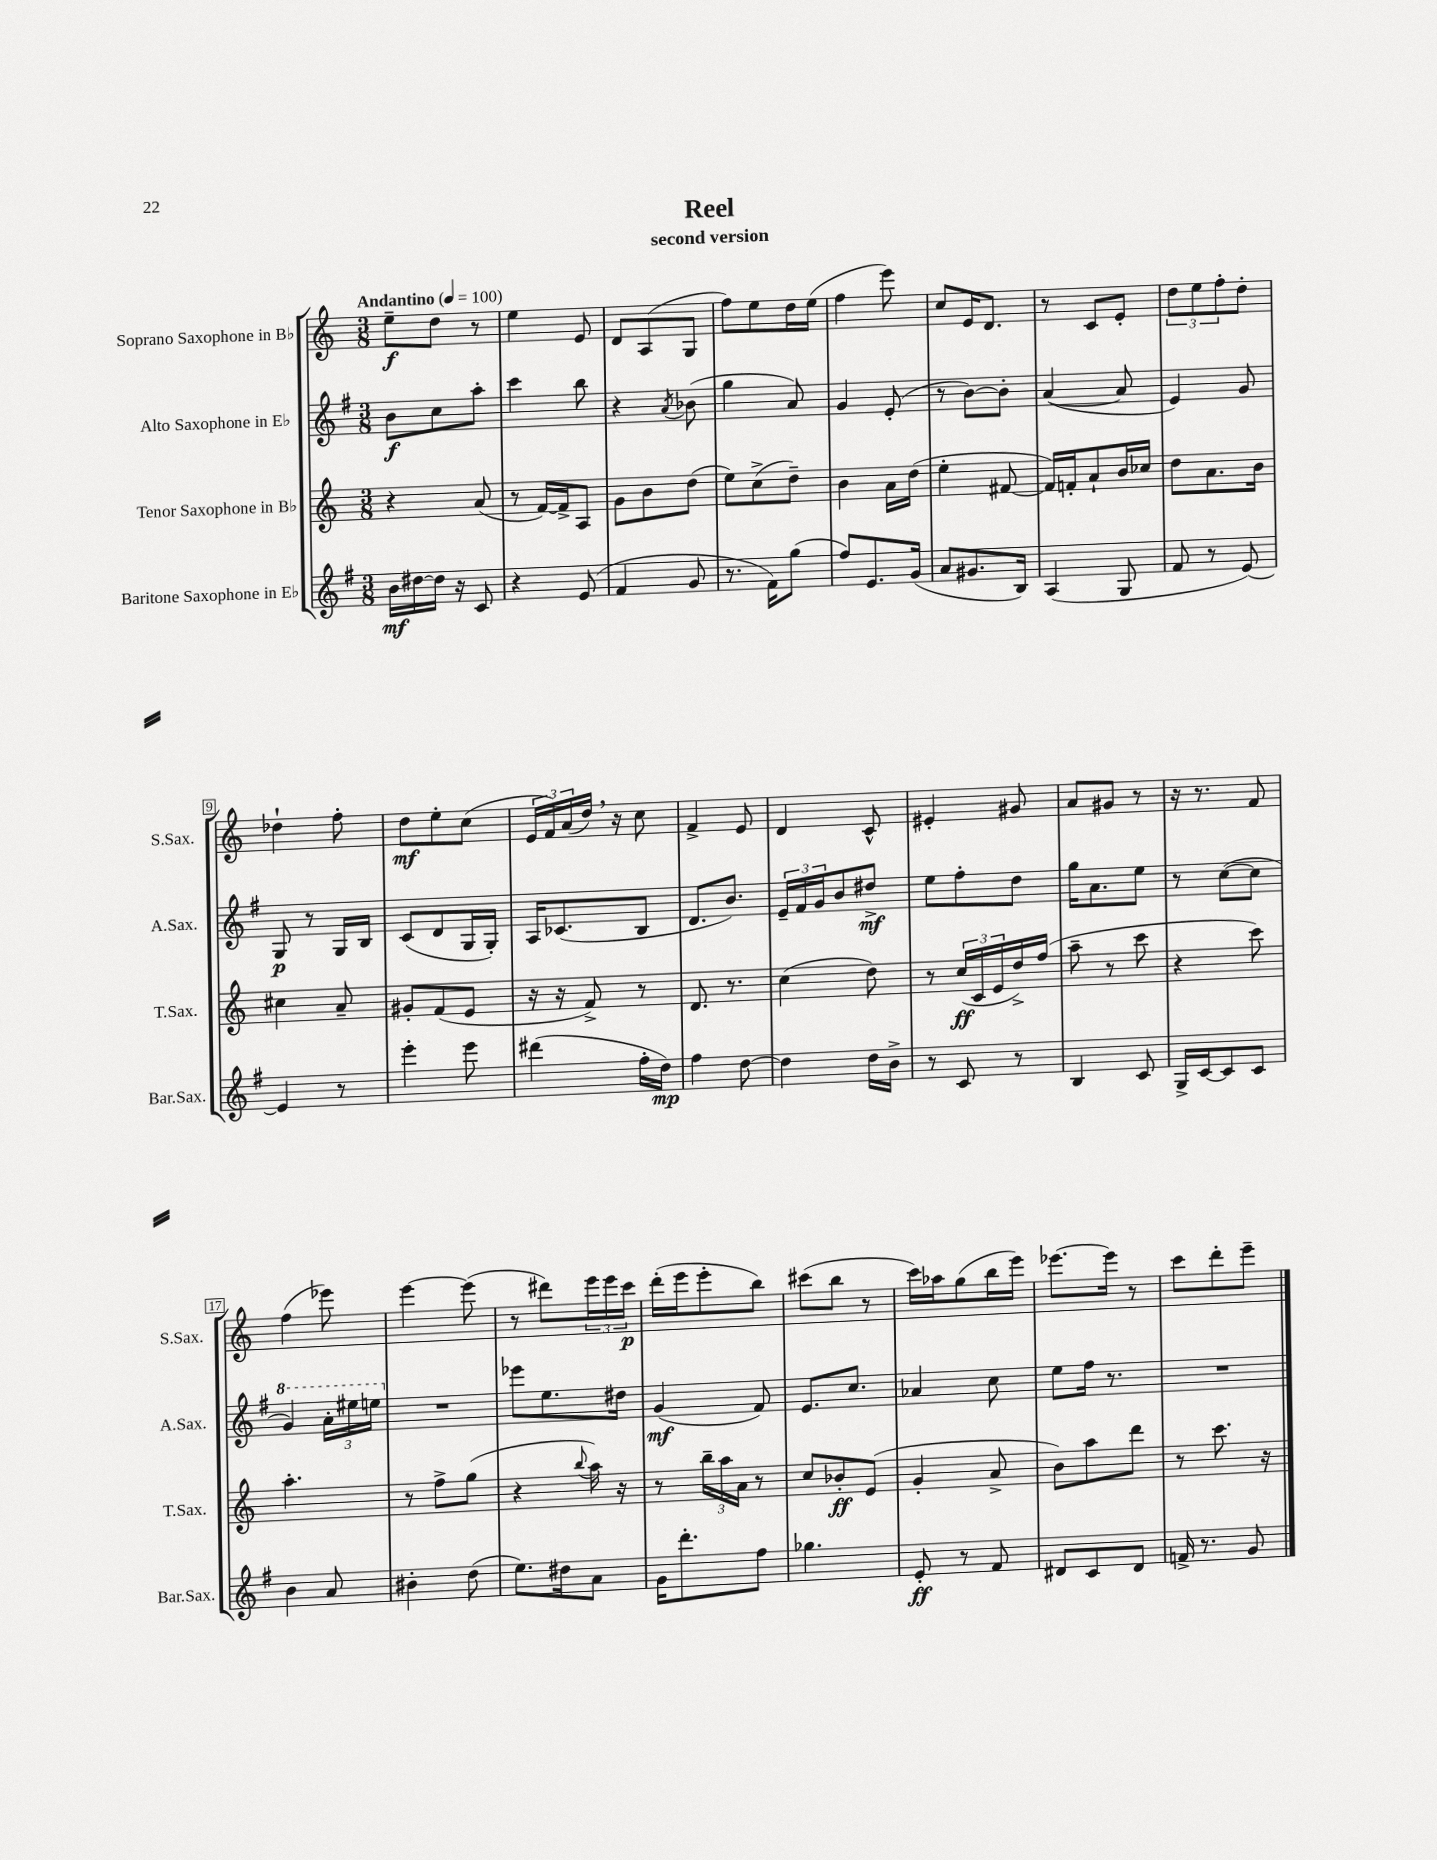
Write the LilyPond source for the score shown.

\header { title = "Reel" subtitle = "second version" }
<<
\new StaffGroup <<
\new Staff = "s0" \with { instrumentName = "Soprano Saxophone in Bb" shortInstrumentName = "S.Sax." } {
    \clef treble \key c \major \numericTimeSignature \time 3/8 \tempo "Andantino" 4 = 100
    e''8--\f d''8 r8 |
    e''4 e'8 |
    d'8 a8( g8 |
    f''8) e''8 d''16 e''16( |
    f''4 e'''8) |
    c''8 e'16 d'8. |
    r8 c'8 e'8-. |
    \tuplet 3/2 { d''8 e''8 f''8-. } d''8-. |
    des''4-! f''8-. |
    d''8\mf e''8-. c''8( |
    \tuplet 3/2 { e'16 f'16) a'16( } d''16) \breathe r16 c''8 |
    f'4-> e'8 |
    d'4 c'8-^ |
    eis'4-. gis'8 |
    a'8 gis'8 r8 |
    r16 r8. f'8 |
    f''4( ees'''8) |
    e'''4~ e'''8( |
    r8 dis'''8) \tuplet 3/2 { e'''16 e'''16 c'''16\p } |
    d'''16-.( e'''16 e'''8-. b''8) |
    cis'''8( b''8 r8 |
    c'''16) aes''16 g''8( b''16 e'''16) |
    ees'''8.~ ees'''16 r8 |
    c'''8 d'''8-. e'''8-- \bar "|." |
}
\new Staff = "s1" \with { instrumentName = "Alto Saxophone in Eb" shortInstrumentName = "A.Sax." } {
    \clef treble \key g \major \numericTimeSignature \time 3/8
    b'8\f c''8 a''8-. |
    c'''4 b''8 |
    r4 \acciaccatura { a'8 } bes'8( |
    g''4 a'8) |
    g'4 e'8-.( |
    r8 b'8~) b'8-. |
    a'4~( a'8 |
    e'4) g'8 |
    g8\p r8 g16 b16 |
    c'8( d'8 g16 g16-.) |
    a16 ces'8.( b8 |
    d'8. b'8.) |
    \tuplet 3/2 { e'16-- fis'16 g'16 } b'8 dis''8->\mf |
    e''8 fis''8-. d''8 |
    g''16 a'8. e''8 |
    r8 c''8~( c''8 |
    \ottava #1 g''4) \tuplet 3/2 { a''16-. eis'''16 e'''16 \ottava #0 } |
    R4. |
    ees'''8 e''8. dis''16 |
    g'4\mf( fis'8) |
    e'8. c''8. |
    aes'4 c''8 |
    e''8 fis''16 r8. |
    R4. \bar "|." |
}
\new Staff = "s2" \with { instrumentName = "Tenor Saxophone in Bb" shortInstrumentName = "T.Sax." } {
    \clef treble \key c \major \numericTimeSignature \time 3/8
    r4 a'8( |
    r8 f'16~) f'16-> a8 |
    g'8 b'8 d''8( |
    e''8) c''8->( d''8--) |
    b'4 a'16 d''16( |
    e''4-. fis'8~ |
    fis'16) f'16-. a'8-! b'16 ces''16 |
    d''8 a'8. b'16 |
    cis''4 a'8-- |
    gis'8-. f'8( e'8 |
    r16 r16 f'8->) r8 |
    d'8. r8. |
    c''4( d''8) |
    r8 \tuplet 3/2 { c''16\ff( c'16 e'16 } d''16->) f''16( |
    a''8-- r8 c'''8 |
    r4 c'''8) |
    a''4.-. |
    r8 f''8-> g''8( |
    r4 \appoggiatura { b''8 } a''16) r16 |
    r8 \tuplet 3/2 { b''16-- a''16 a'16 } r8 |
    c''8 bes'8-.\ff e'8( |
    g'4-. a'8-> |
    b'8) a''8 d'''8 |
    r8 c'''8. r16 \bar "|." |
}
\new Staff = "s3" \with { instrumentName = "Baritone Saxophone in Eb" shortInstrumentName = "Bar.Sax." } {
    \clef treble \key g \major \numericTimeSignature \time 3/8
    b'16\mf dis''16~ dis''16 r16 c'8 |
    r4 e'8( |
    fis'4 g'8 |
    r8. fis'16) g''8( |
    fis''8) e'8. g'16( |
    a'8 gis'8. b16) |
    a4( g8 |
    fis'8 r8 e'8~) |
    e'4 r8 |
    e'''4-. e'''8 |
    dis'''4( fis''16-. d''16\mp) |
    fis''4 d''8~ |
    d''4 d''16 b'16-> |
    r8 c'8 r8 |
    b4 c'8 |
    g16-> c'16~ c'8 c'8 |
    b'4 a'8 |
    bis'4-. d''8( |
    e''8.) dis''16 a'8 |
    g'16 d'''8.-. fis''8 |
    ges''4. |
    e'8-.\ff r8 fis'8 |
    dis'8 c'8 dis'8 |
    f'16-> r8. g'8 \bar "|." |
}
>>
>>
\layout { \context { \Score \override BarNumber.stencil = #(make-stencil-boxer 0.1 0.3 ly:text-interface::print) } }
